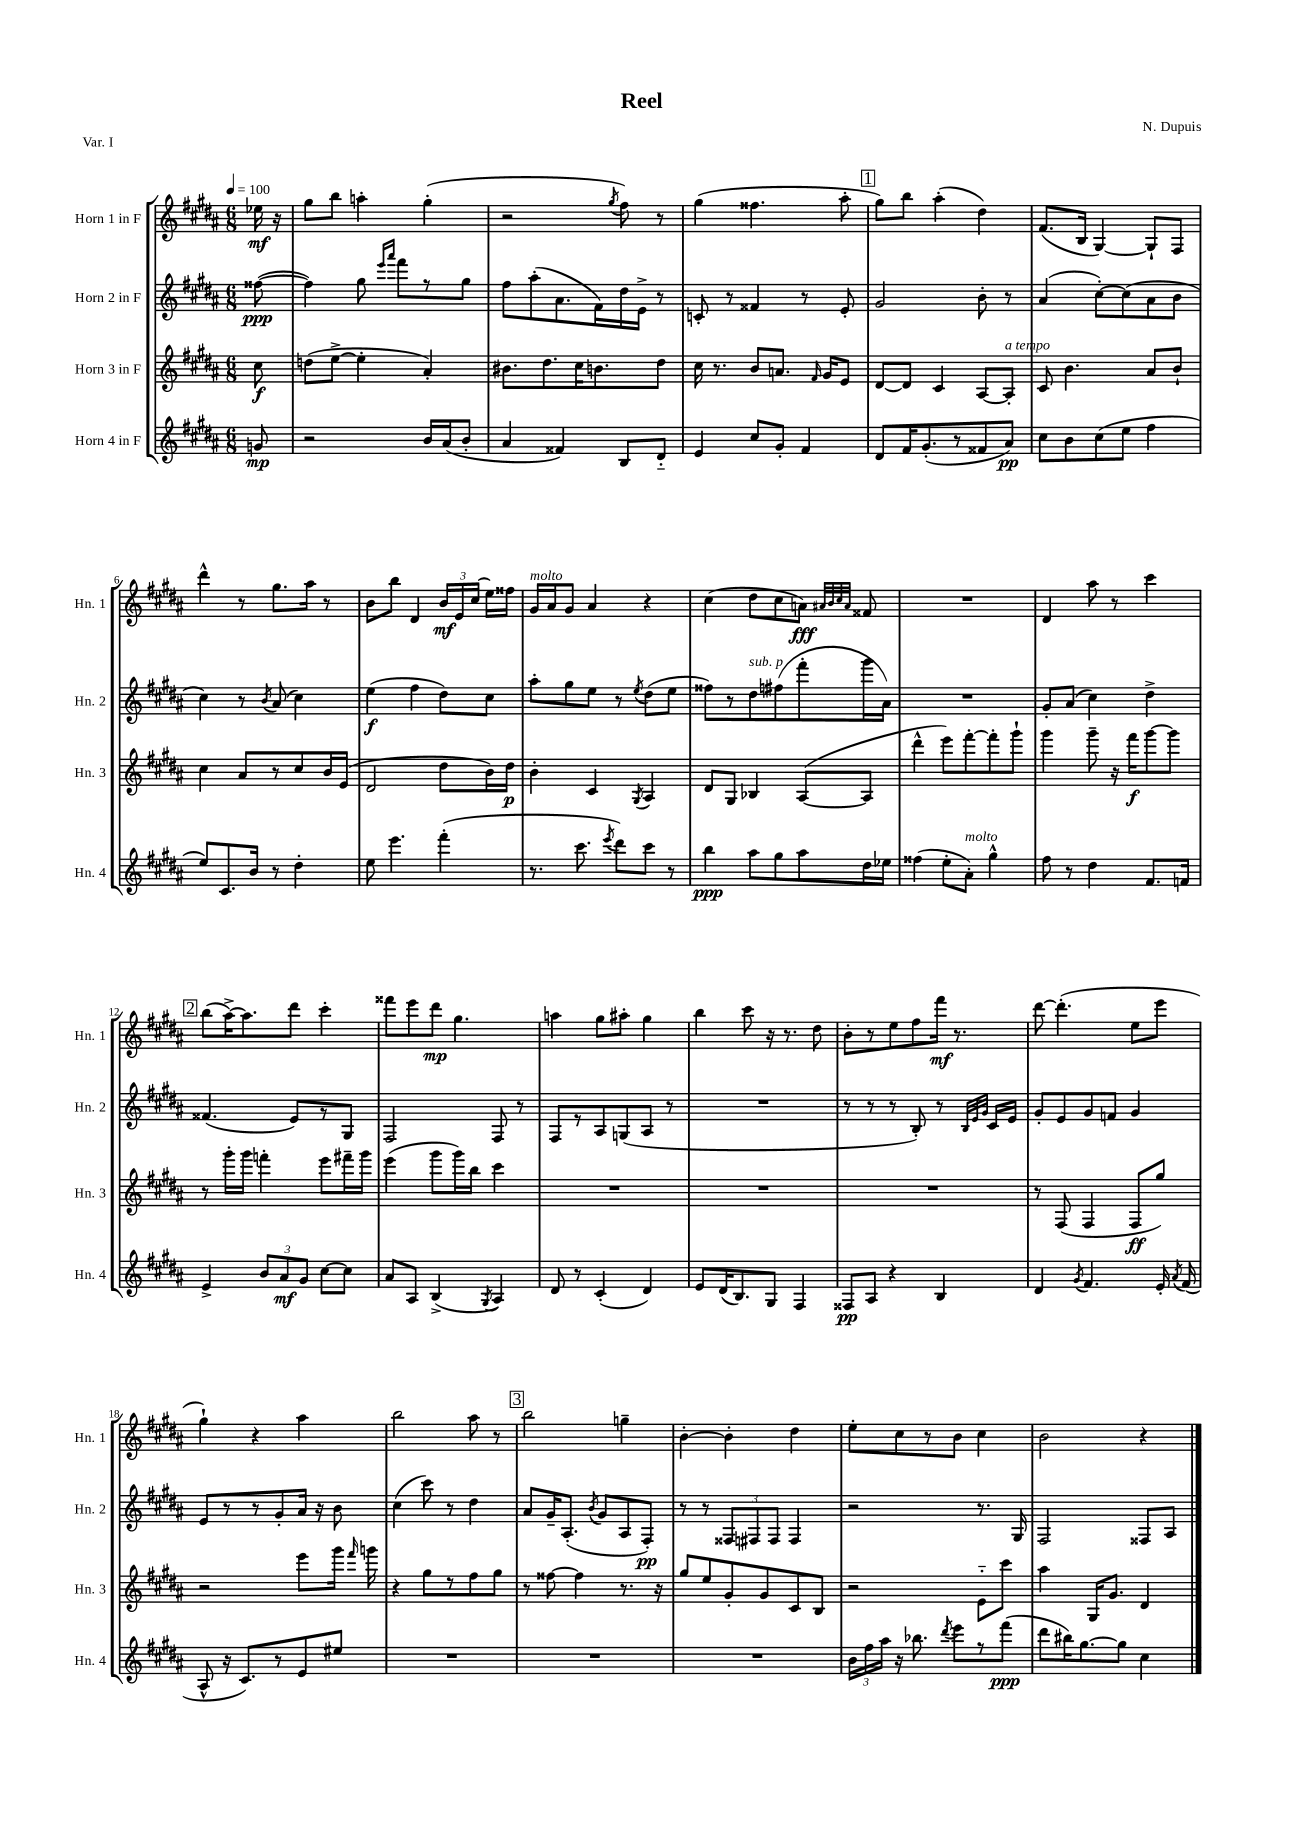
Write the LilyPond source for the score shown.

\header { title = "Reel" composer = "N. Dupuis" piece = "Var. I" }
<<
\new StaffGroup <<
\new Staff = "s0" \with { instrumentName = "Horn 1 in F" shortInstrumentName = "Hn. 1" } {
    \clef treble \key b \major \numericTimeSignature \time 6/8 \partial 8 \tempo 4 = 100
    \autoBeamOff ees''16\mf r16 |
    gis''8[ b''8] a''4-. gis''4-.( |
    r2 \acciaccatura { gis''8 } fis''8) r8 |
    gis''4( fisis''4. ais''8-. |
    \mark \markup { \box "1" } gis''8[) b''8] ais''4-.( dis''4) |
    fis'8.[( b16] gis4~) gis8[-! fis8] |
    dis'''4-^ r8 gis''8.[ ais''16] r8 |
    b'8[ b''8] dis'4 \tuplet 3/2 { b'16[\mf e'16 cis''16]( } e''16[) fisis''16] |
    gis'16[^\markup { \italic "molto" } ais'16 gis'8] ais'4 r4 |
    cis''4( dis''8[ cis''8 a'8]\fff) \grace { ais'32[ b'32 cis''32 ais'32] } fisis'8 |
    R2. |
    dis'4 ais''8 r8 cis'''4 |
    \mark \markup { \box "2" } b''8[( ais''16~->) ais''8. dis'''8] cis'''4-. |
    fisis'''8[ e'''8 dis'''8]\mp gis''4. |
    a''4 gis''8[ ais''8]-. gis''4 |
    b''4 cis'''8 r16 r8. dis''8 |
    b'8[-. r8 e''8 fis''8 fis'''16]\mf r8. |
    dis'''8~ dis'''4.-.( e''8[ e'''8] |
    gis''4-!) r4 ais''4 |
    b''2 ais''8 r8 |
    \mark \markup { \box "3" } b''2 g''4-- |
    b'4~-. b'4-. dis''4 |
    e''8[-. cis''8 r8 b'8] cis''4 |
    b'2 r4 \bar "|." |
}
\new Staff = "s1" \with { instrumentName = "Horn 2 in F" shortInstrumentName = "Hn. 2" } {
    \clef treble \key b \major \numericTimeSignature \time 6/8 \partial 8
    \autoBeamOff fisis''8~\ppp( |
    fisis''4) gis''8 \grace { e'''16[ ais'''16] } fis'''8[ r8 gis''8] |
    fis''8[ ais''8-.( ais'8. fis'16) dis''16 e'16]-> r8 |
    c'8-. r8 fisis'4 r8 e'8-. |
    \mark \markup { \box "1" } gis'2 b'8-. r8 |
    ais'4( cis''8[~-.) cis''8( ais'8 b'8] |
    cis''4) r8 \acciaccatura { b'8 } ais'8( cis''4) |
    e''4\f( fis''4 dis''8[) cis''8] |
    ais''8[-. gis''8 e''8] r8 \acciaccatura { e''8 } dis''8[( e''8] |
    fisis''8[) r8 dis''8^\markup { \italic "sub. p" } fis''8( fis'''8-. gis'''16 ais'16]) |
    R2. |
    gis'8[-. ais'8]( cis''4) dis''4-> |
    \mark \markup { \box "2" } fisis'4.( e'8[) r8 gis8] |
    fis2 fis8 r8 |
    fis8[ r8 ais8 g8( ais8] r8 |
    R2. |
    r8 r8 r8 b8-.) r8 \grace { b32[ e'32 gis'32] } cis'16[ e'16] |
    gis'8[-. e'8 gis'8 f'8] gis'4 |
    e'8[ r8 r8 gis'8-. ais'16] r16 b'8 |
    cis''4( cis'''8) r8 dis''4 |
    \mark \markup { \box "3" } ais'8[ gis'16-- ais8.]-.( \acciaccatura { b'8 } gis'8[ ais8 fis8]-.\pp) |
    r8 r8 \tuplet 3/2 { fisis8[ fis8 fis8] } fis4 |
    r2 r8. gis16 |
    fis2 fisis8[ ais8] \bar "|." |
}
\new Staff = "s2" \with { instrumentName = "Horn 3 in F" shortInstrumentName = "Hn. 3" } {
    \clef treble \key b \major \numericTimeSignature \time 6/8 \partial 8
    \autoBeamOff cis''8\f |
    d''8[( e''8]~-> e''4-. ais'4-.) |
    bis'8.[ dis''8. cis''16 b'8. dis''8] |
    cis''16 r8. b'8[ a'8.] \grace { fis'16 } gis'16[ e'8] |
    \mark \markup { \box "1" } dis'8[~ dis'8] cis'4 ais8[~ ais8]-.^\markup { \italic "a tempo" } |
    cis'8 b'4. ais'8[ b'8]-! |
    cis''4 ais'8[ r8 cis''8 b'16 e'16]( |
    dis'2 dis''8[ b'16) dis''16]\p |
    b'4-. cis'4 \acciaccatura { gis8 } ais4 |
    dis'8[ gis8] bes4 ais8[~( ais8] |
    dis'''4-^ e'''8[) fis'''8~-. fis'''8-. gis'''8]-! |
    gis'''4 gis'''8-- r16 fis'''16[\f gis'''8~ gis'''8] |
    \mark \markup { \box "2" } r8 gis'''16[-. gis'''16] f'''4-. e'''8[ fis'''16-- gis'''16] |
    e'''4( gis'''8[ gis'''16) b''16] cis'''4 |
    R2. |
    R2. |
    R2. |
    r8 fis8( fis4 fis8[\ff gis''8]) |
    r2 e'''8[ gis'''16] \grace { fis'''16 } g'''16 |
    r4 gis''8[ r8 fis''8 gis''8] |
    \mark \markup { \box "3" } r8 fisis''8~ fisis''4 r8. r16 |
    gis''8[ e''8 gis'8-. gis'8 cis'8 b8] |
    r2 e'8[-_ cis'''8] |
    ais''4 gis16[ gis'8.] dis'4 \bar "|." |
}
\new Staff = "s3" \with { instrumentName = "Horn 4 in F" shortInstrumentName = "Hn. 4" } {
    \clef treble \key b \major \numericTimeSignature \time 6/8 \partial 8
    \autoBeamOff g'8\mp |
    r2 b'16[ ais'16( b'8]-. |
    ais'4 fisis'4) b8[ dis'8]-_ |
    e'4 cis''8[ gis'8]-. fis'4 |
    \mark \markup { \box "1" } dis'8[ fis'16 gis'8.-.( r8 fisis'8 ais'8]\pp) |
    cis''8[ b'8 cis''8( e''8] fis''4 |
    e''8[) cis'8. b'16] r8 dis''4-. |
    e''8 e'''4. fis'''4-.( |
    r8. cis'''8. \acciaccatura { e'''8 } dis'''8[) cis'''8] r8 |
    b''4\ppp ais''8[ gis''8 ais''8 dis''16 ees''16] |
    fisis''4( e''8[-. ais'8]-.^\markup { \italic "molto" }) gis''4-^ |
    fis''8 r8 dis''4 fis'8.[ f'16] |
    \mark \markup { \box "2" } e'4-> \tuplet 3/2 { b'8[ ais'8\mf gis'8] } cis''8[~ cis''8] |
    ais'8[ ais8] b4->( \acciaccatura { gis8 } ais4) |
    dis'8 r8 cis'4-.( dis'4) |
    e'8[ dis'16( b8.) gis8] fis4 |
    fisis8[\pp ais8] r4 b4 |
    dis'4 \acciaccatura { gis'8 } fis'4. e'16-. \acciaccatura { ais'8 } fis'16( |
    ais8-^ r16 cis'8.[) r8 e'8 eis''8] |
    R2. |
    \mark \markup { \box "3" } R2. |
    R2. |
    \tuplet 3/2 { b'16[ fis''16 ais''16] } r16 bes''8. \acciaccatura { dis'''8 } e'''8[ r8 fis'''8]\ppp( |
    dis'''8[ bis''16) gis''8.~ gis''8] cis''4 \bar "|." |
}
>>
>>
